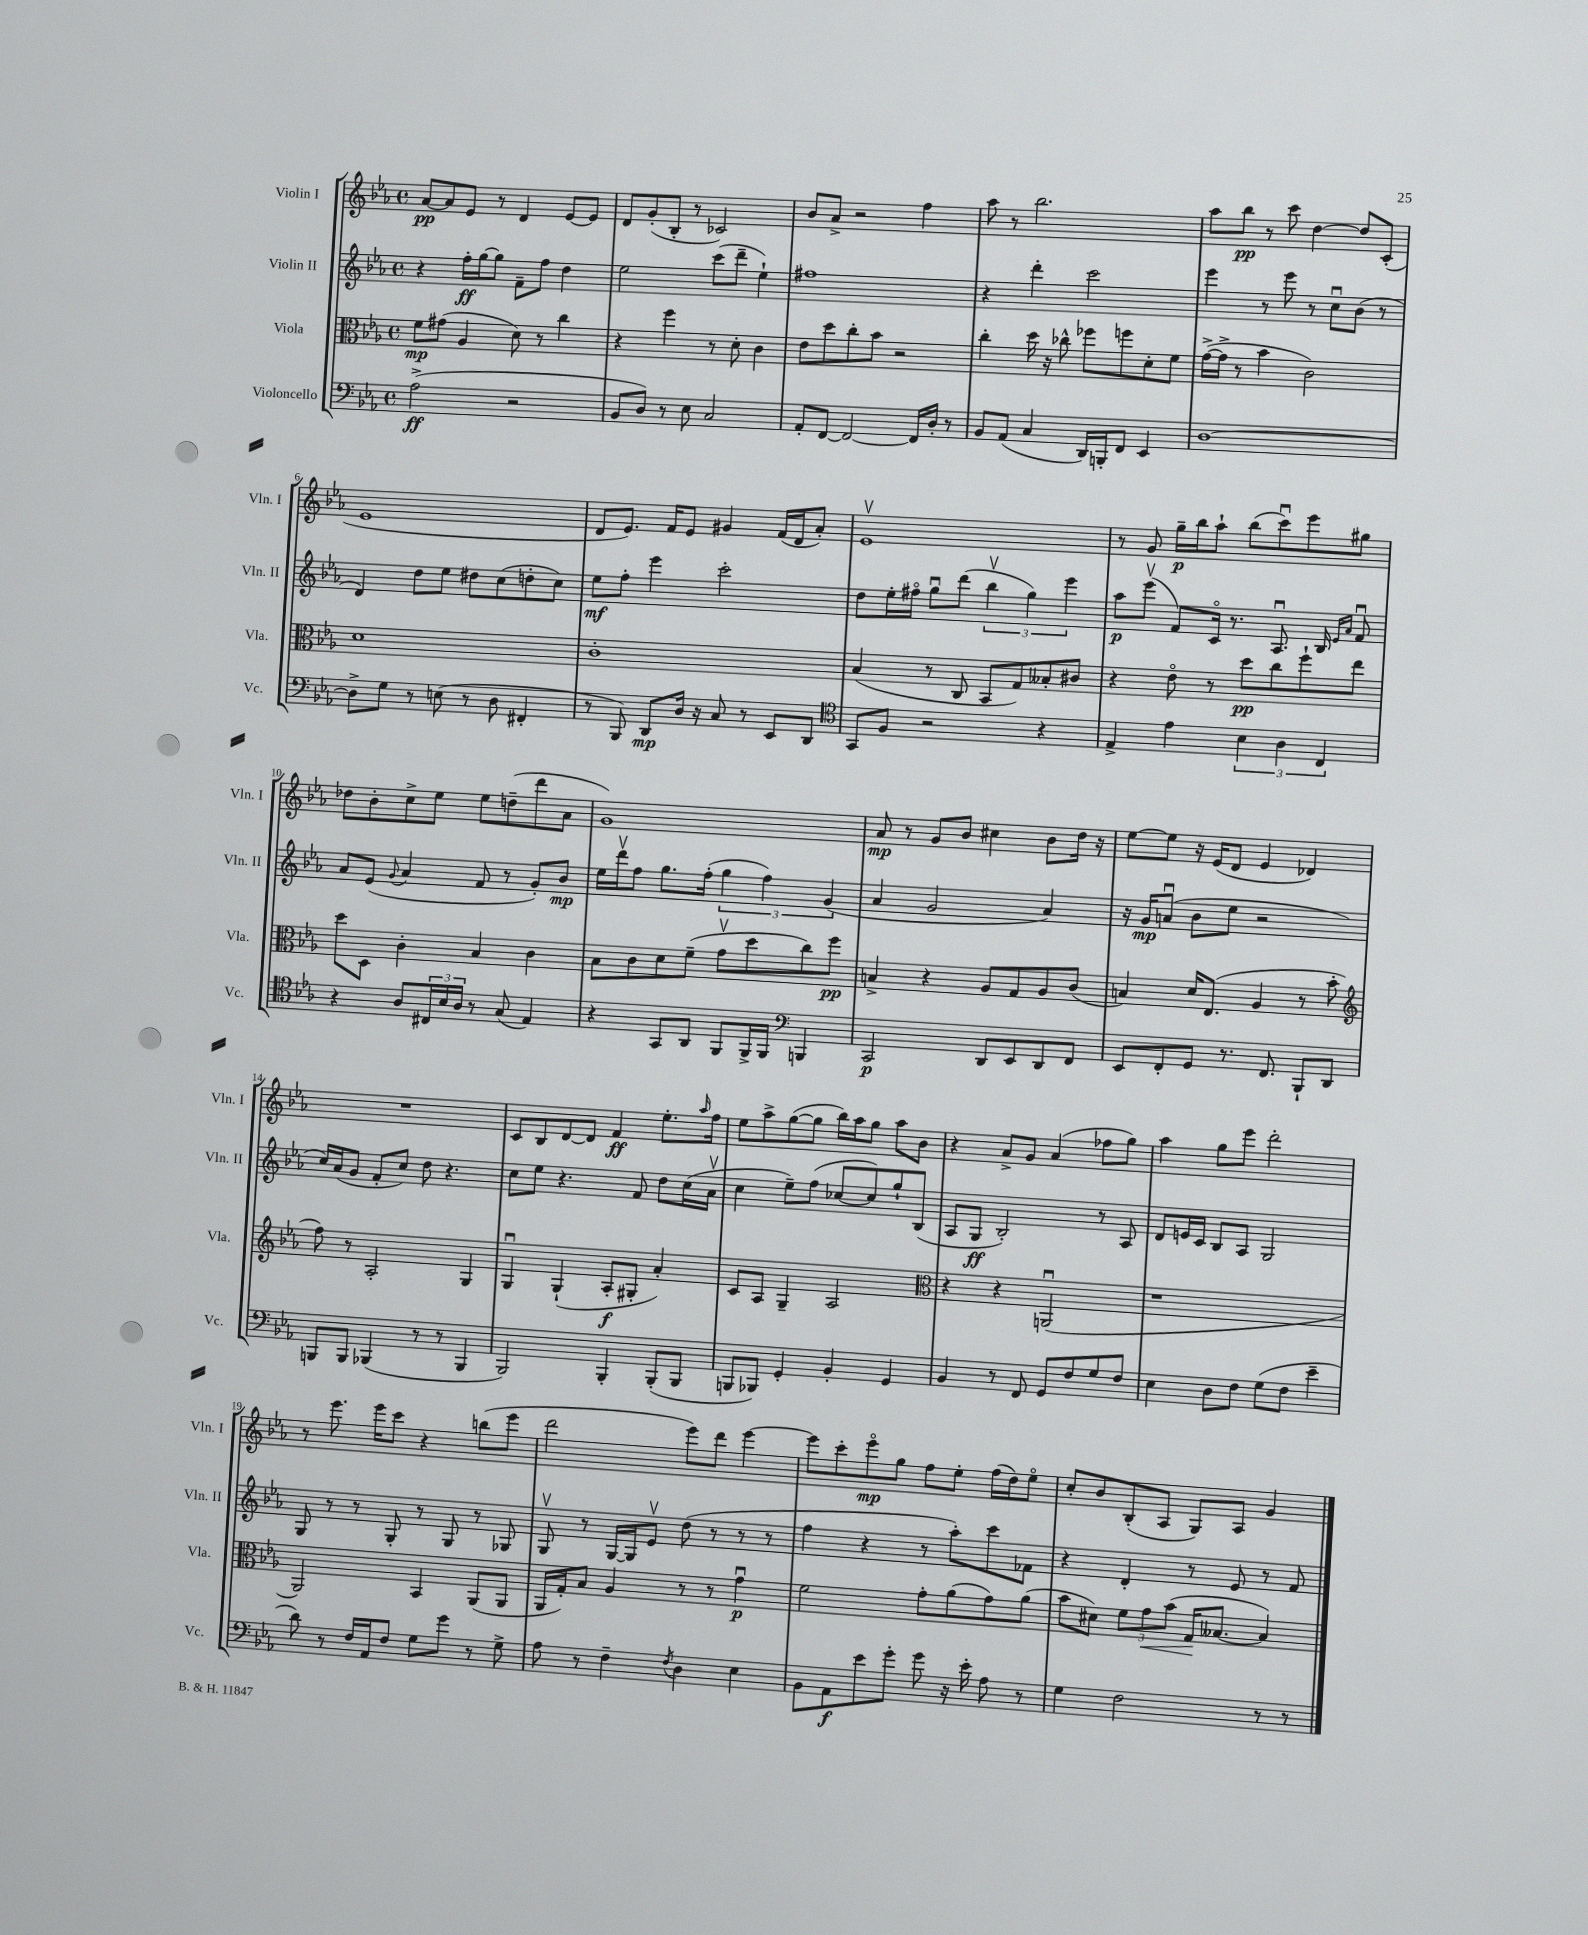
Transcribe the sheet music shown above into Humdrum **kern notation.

**kern	**kern	**kern	**kern
*staff4	*staff3	*staff2	*staff1
*clefF4	*clefC3	*clefG2	*clefG2
*k[b-e-a-]	*k[b-e-a-]	*k[b-e-a-]	*k[b-e-a-]
*M4/4	*M4/4	*M4/4	*M4/4
*met(c)	*met(c)	*met(c)	*met(c)
(2A-^\	8f\L	4r	[8a-/L
.	(8g#\J	.	8a-/]
.	4A-/	16ff'\LL	8e-/J
.	.	[16gg\J	.
.	.	8gg\]J	8r
2r	8d\)	8f~\L	4d/
.	8r	8ff\J	.
.	4cc\	4dd\	[8e-/L
.	.	.	8e-/]J
=	=	=	=
8BB-/L	4r	2ee-\	8d/L
8D/J)	.	.	(8g'/
8r	4ff\	.	8B-'/J
8E-\	.	.	8r
2C/	8r	(8ccc\L	2c-/)
.	8d'\	8ddd~\J	.
.	4c\	4ee-`\)	.
=	=	=	=
8AA-'/L	8e-\L	1ff#	8b-/L
[8FF/J	8dd\	.	8a-^/J
2FF/_	8cc'\	.	2r
.	8b-\J	.	.
.	2r	.	.
16FF/]LL	.	.	4ff\
16D'/JJ	.	.	.
8r	.	.	.
=	=	=	=
8BB-/L	4cc'\	4r	8aa-\
(8AA-/J	.	.	8r
4C/	16dd\	4ddd'\	2.bb-\
.	16r	.	.
.	8cc-^^\	.	.
16DD/LL)	8ff-\L	2ccc\	.
16BBB'/J	.	.	.
8FF/J	8ff\	.	.
4EE-/	8d'\	.	.
.	8f\J	.	.
=	=	=	=
[1D	([16g^\LL	4eee-\	8aa-\L
.	16g^\]JJ	.	.
.	8r	.	8bb-\J
.	4b-\	8r	8r
.	.	8eee-\	8ccc\
.	2c\)	8r	[4dd\
.	.	8ccu\L	.
.	.	(8b-\J	8dd/]L
.	.	8r	(8c'/J
=	=	=	=
8D^\]L	1d	4d/)	1e-
8G\J	.	.	.
8r	.	8dd\L	.
(8E\	.	8ee-\J	.
8r	.	8dd#\L	.
8D\	.	(8cc\	.
4FF#'/	.	8dd'\	.
.	.	8cc\J)	.
=	=	=	=
8r	1c'	8ee-\L	8d/L
8BBB-/)	.	8ff'\J	8.e-/J)
8DD/L	.	4eee-\	.
.	.	.	16f/LK
16D/Jk	.	.	8e-/J
16r	.	.	.
8C/	.	2ccc'\	4g#/
8r	.	.	.
8EE-/L	.	.	(16f/LL
.	.	.	16d/J
8DD/J	.	.	8a-'/J)
=	=	=	=
*clefC4	*	*	*
8GG/L	(4B-/	8dd\L	1e-v
8F/J	.	16ee-'\L	.
.	.	16ff#o\JJ	.
2r	8r	8ggu\L	.
.	8C/	(8ddd\J	.
.	8BB-/L	6bb-v\	.
.	8G/)	.	.
.	.	6gg\)	.
4r	8B--'/	.	.
.	.	6eee-\	.
.	8c#/J	.	.
=	=	=	=
4E-^/	4r	8aa-\L	8r
.	.	(8eee-v\J	8g/
4e-\	8e-o\	8f/L)	16gg~\LL
.	.	.	16bb-\J
.	8r	16co/Jk	8aa-`\J
.	.	8.r	.
6B-\	8dd\L	.	(8bb-\L
.	8cc\	8.A-u/	8cccu\)
6A-\	.	.	.
.	8ff`\	.	8eee-\
.	.	16B-/	.
6C/	.	.	.
.	.	16qqe-/LL	.
.	.	16qqa-/JJ	.
.	8ee-\J	8fu/	8gg#\J
=	=	=	=
4r	8dd\L	8a-/L	8dd-\L
.	8D\J	(8e-/J	8b-'\
.	.	8qqg/	.
8A-/L	4c'\	4a-/	8cc^\
24C#/L	.	.	8ee-\J
24B-/	.	.	.
24A-/JJ	.	.	.
8r	4B-/	8f/	8ee-\L
(8G/	.	8r	(8dd~\
4E-/)	4c\	8g'/L)	8ddd\
.	.	8b-/J	8a-\J
=	=	=	=
4r	8B-\L	16ee-\LL	1g)
.	.	16dddv\J	.
.	8c\	8ff\J	.
8GG/L	8d\	8.gg\L	.
8AA-/J	(8f~\J	.	.
.	.	(16ff'\Jk	.
8FF/L	8gv\L	6gg\	.
16FF^/L	8dd\	.	.
.	.	6ff\)	.
16FF/JJ	.	.	.
*clefF4	*	*	*
4BBB/	8cc\)	.	.
.	.	(6g/	.
.	8ff\J	.	.
=	=	=	=
2CC/	4B^/	4a-/	8a-/
.	.	.	8r
.	4r	2g/	8g/L
.	.	.	8b-/J
8DD/L	8A-/L	.	4cc#\
8EE-/	8G/	.	.
8DD/	8A-/	4a-/)	8b-\L
8FF/J	(8c/J	.	16dd\Jk
.	.	.	16r
=	=	=	=
8EE-/L	4B/)	16r	[8ee-\L
.	.	16g/LK	.
8FF'/	.	(8au/J	8ee-\]J
8GG/J	16d/LK	8b-\L	16r
.	(8.E-/J	.	(16e-/LK
8.r	.	8ee-\J	8d/J
.	4A-/	2r	4e-/
8.FF/	.	.	.
8BBB-`/L	8r	.	4d-/)
8DD/J	8b-'\	.	.
=	=	=	=
*	*clefG2	*	*
8BBB/L	8ff\)	16cc/LL)	1r
.	.	(16a-/J	.
8BBB/J	8r	8g/J	.
(4BBB-/	2A-'/	8f'/L	.
.	.	8cc/J)	.
8r	.	8dd\	.
8r	.	4.r	.
4BBB-/	4G/	.	.
=	=	=	=
2BBB-/)	4Gu/	8cc\L	8c/L
.	.	8ee-\J	8B-/
.	(4G`/	4.r	[8d/
.	.	.	8d/]J
4BBB-'/	8A-'/L	.	4f/
.	8G#'/J	8f/	.
(8BBB-'/L	4a-'/)	8dd\L	8.ee-'\L
8BBB-/J	.	(16cc\L	.
.	.	.	16qqaa-/
.	.	16a-v\JJ	16ff\Jk
=	=	=	=
8BBB/L	8c/L	4cc\	8ee-\L
8BBB-/J)	8A-/J	.	8aa-^\
4GG'/	4G~/	8ee-~\L)	([8gg\
.	.	(8ff\J	8gg\]J
4BB-'/	2A-/	[8cc-/L	16bb-\LL)
.	.	.	16aa-\J
.	.	8cc-/])	8gg\J
4GG/	.	8gg`/	8aa-\L
.	.	(8B-/J	8b-\J
=	=	=	=
*	*clefC3	*	*
4BB-/	4r	8A-/L	4r
.	.	8G/J	.
8r	4r	2B-'/)	8a-^/L
8FF/	.	.	8g/J
8GG/L	(2AAu/	.	(4a-/
8F/	.	.	.
8G/	.	8r	8ff-\L
8F/J	.	8A-/	8gg\J)
=	=	=	=
4E-\	1r	8d/L	4aa-\
.	.	16e/L	.
.	.	16c/JJ	.
8D\L	.	8B-/L	8gg\L
8F\J	.	8A-/J	8eee-\J
(8G\L	.	2G/	2ddd'\
8F\J	.	.	.
4e-~\	.	.	.
=	=	=	=
8d\)	2AA-/)	8G/	8r
8r	.	8r	8.eee-\
16F/LL	.	8r	.
16AA-/J	.	.	16eee-\LK
8F/J	.	8G'/	8ccc\J
8G\L	4BB-/	8r	4r
8g\J	.	8G/	.
8r	(8AA-/L	8r	(8bb\L
8G^\	8AA-/J	8G-/	8eee-\J
=	=	=	=
8A-\	16AA-/LL	8Gv/	2ddd\
.	16G'/J)	.	.
8r	8B-/J	8r	.
4F~\	4A-/	[16G/LL	.
.	.	16G/]J	.
.	.	8e-v/J	.
8qF/	.	.	.
4D\	8r	(8dd\	8eee-\L)
.	8r	8r	8ddd\J
4E-\	4gu\	8r	[4eee-\
.	.	8r	.
=	=	=	=
8BB-\L	2f\	4ff\	8eee-\]L
8AA-\	.	.	8ccc'\
8e-\	.	4r	8eee-o\
8g'\J	.	.	8gg\J
8g\	8g'\L	8r	8ff\L
16r	(8a-\	8aa-'\L)	8ee-'\J
16e-'\	.	.	.
8A-\	8g\)	8ccc\	(16ff\LL
.	.	.	16dd\J)
8r	(8a-\J	8f-\J	8ee-o\J
=	=	=	=
4G\	8b-\L	4r	8cc'/L
.	8d#\J)	.	8b-/
2F\	12f\L	4d'/	(8B-'/
.	12g\	.	.
.	.	.	8A-/J
.	(12b-\J	.	.
.	16G/LK	8r	8G/L)
.	[8.B--/J	.	.
.	.	8e-/	8A-/J
8r	4B--/])	8r	4g/
8r	.	8f/	.
==	==	==	==
*-	*-	*-	*-
